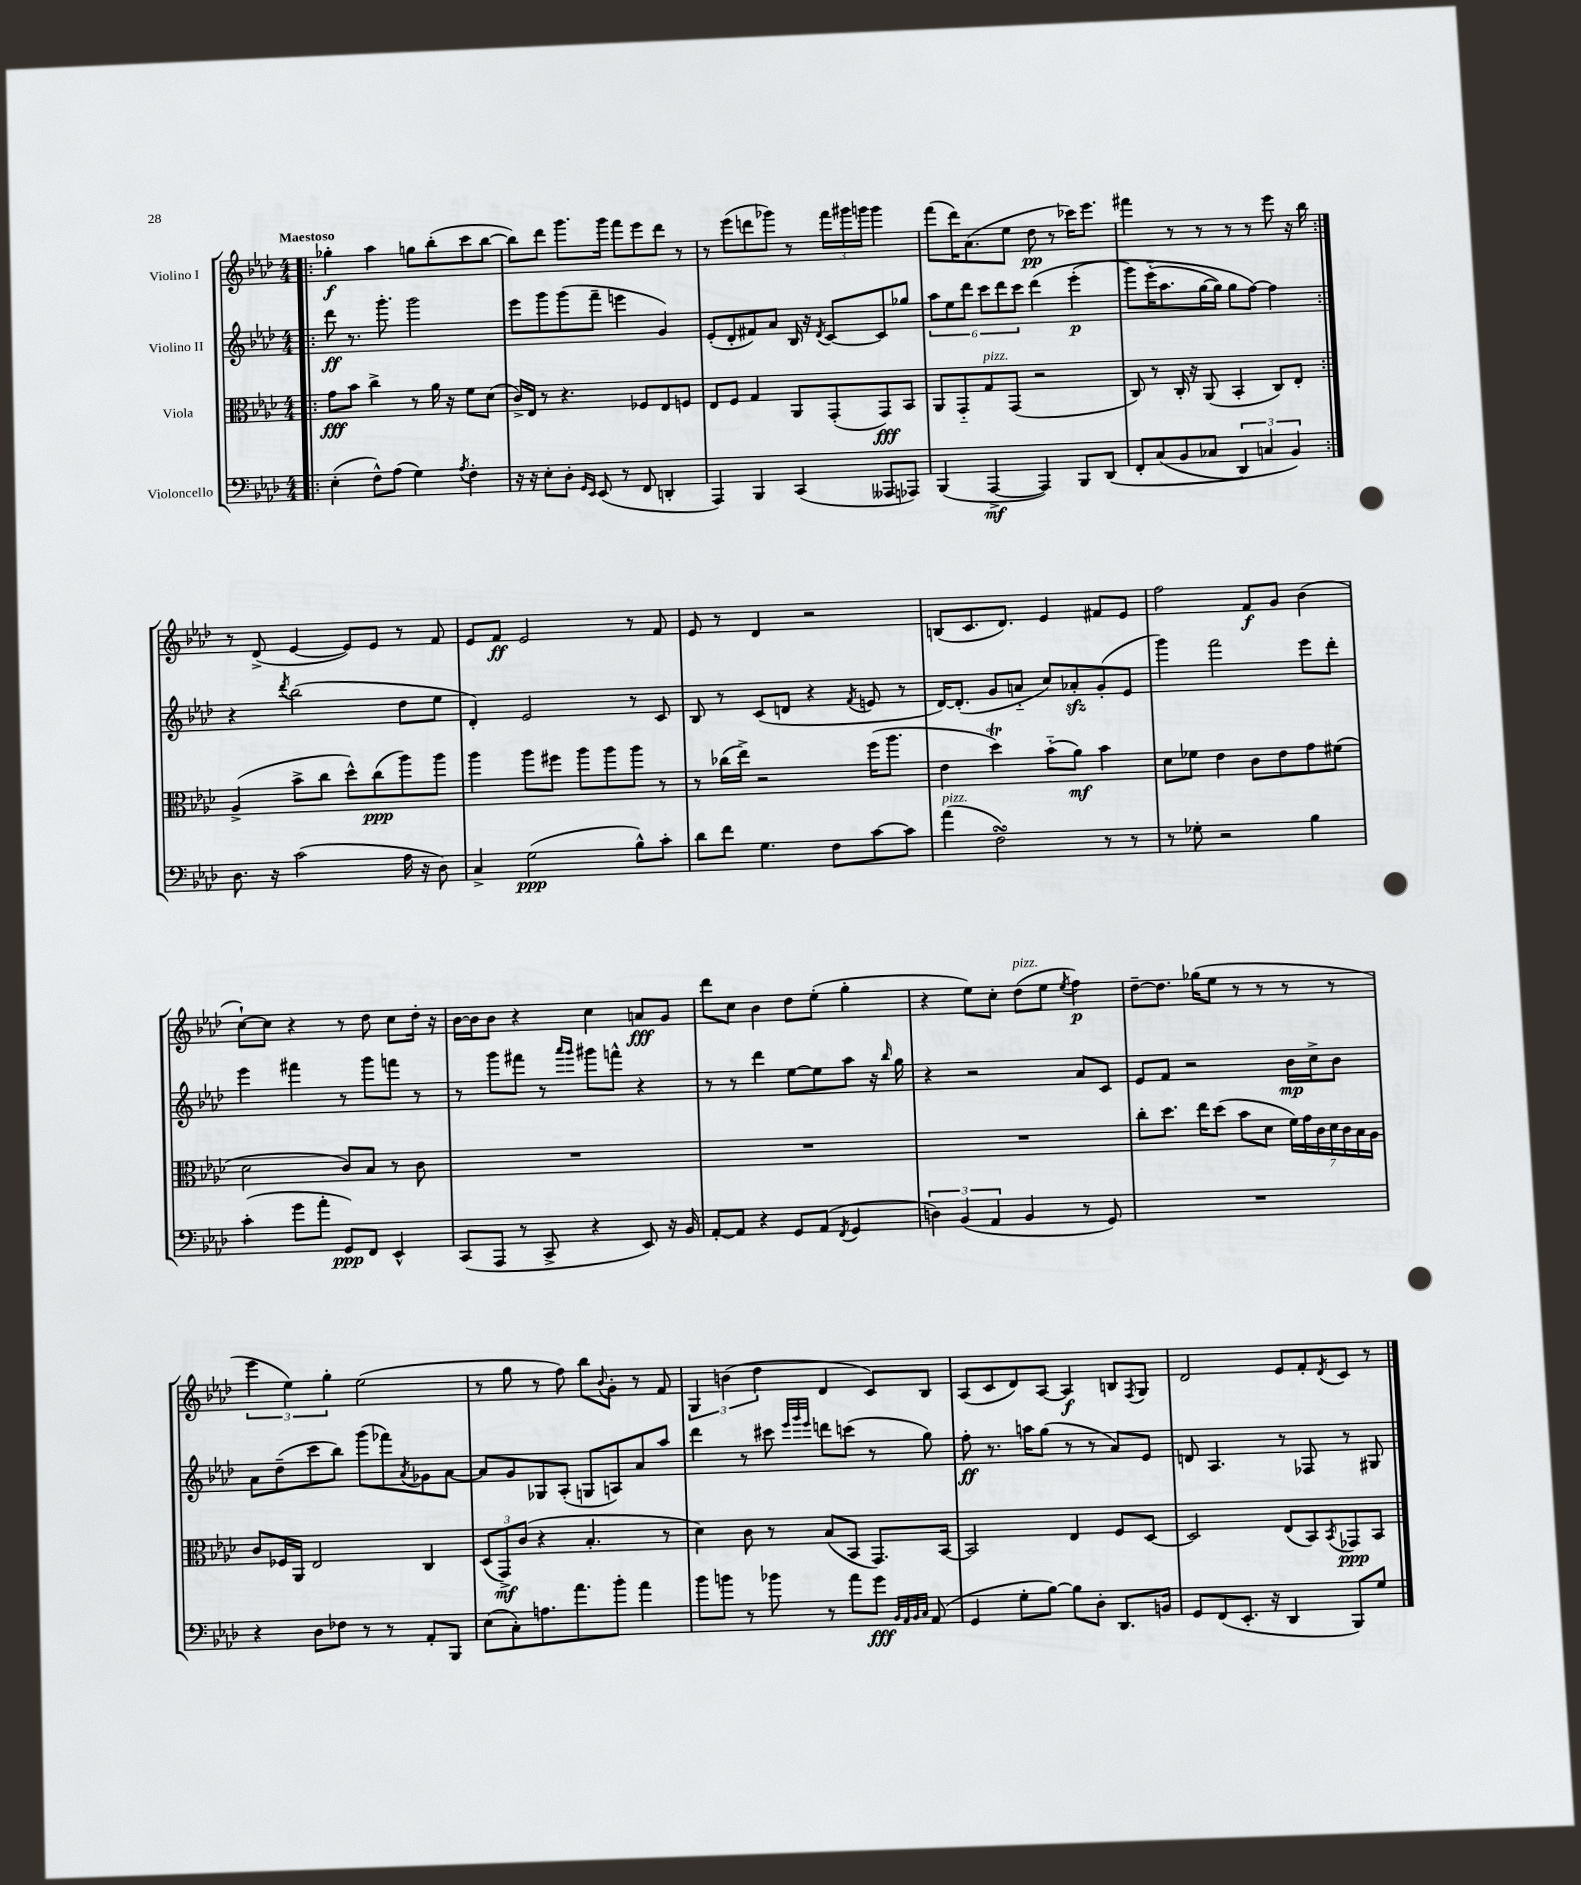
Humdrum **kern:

**kern	**dynam	**kern	**dynam	**kern	**dynam	**kern	**dynam
*part4	*part4	*part3	*part3	*part2	*part2	*part1	*part1
*staff4	*staff4	*staff3	*staff3	*staff2	*staff2	*staff1	*staff1
*I"Violoncello	*	*I"Viola	*	*I"Violino II	*	*I"Violino I	*
*clefF4	*	*clefC3	*	*clefG2	*	*clefG2	*
*k[b-e-a-d-]	*	*k[b-e-a-d-]	*	*k[b-e-a-d-]	*	*k[b-e-a-d-]	*
*M4/4	*	*M4/4	*	*M4/4	*	*M4/4	*
=1!|:	=1!|:	=1!|:	=1!|:	=1!|:	=1!|:	=1!|:	=1!|:
!	!	!	!	!	!	!LO:TX:a:B:t=Maestoso	!
(4E-'\	.	8g\L	fff	8ddd-\	ff	4gg-X'\	f
.	.	8b-\J	.	8.r	.	.	.
8F^^\L)	.	4cc^\	.	.	.	4aa-\	.
.	.	.	.	8.ggg'\	.	.	.
(8A-\J	.	.	.	.	.	.	.
4G\)	.	8r	.	2ggg\	.	8ggn\L	.
.	.	16a-\	.	.	.	(8bb-'\	.
.	.	16r	.	.	.	.	.
8qA-/	.	.	.	.	.	.	.
4F'\	.	8f\L	.	.	.	8ccc\	.
.	.	(8d-\J	.	.	.	[8bb-\J	.
=2	=2	=2	=2	=2	=2	=2	=2
16r	.	16c^/LL)	.	8eee-\L	.	8bb-\L])	.
16r	.	16E-/JJ	.	.	.	.	.
8E-'\L	.	8r	.	8ggg\	.	8ddd-\J	.
8D-'\J	.	4.r	.	(8ggg\	.	8.ggg\L	.
16qqGG/LL	.	.	.	.	.	.	.
16qqEE-/JJ	.	.	.	.	.	.	.
(8EE-/	.	.	.	8fff~\J	.	.	.
.	.	.	.	.	.	16ggg\Jk	.
8r	.	.	.	4eeen\	.	8fff\L	.
8FF/	.	8F-X/L	.	.	.	8eee-\	.
4DDn'/	.	8E-/	.	4g/)	.	8ddd-\J	.
.	.	8Fn/J	.	.	.	8r	.
=3	=3	=3	=3	=3	=3	=3	=3
4AAA-/)	.	8E-/L	.	(8e-'/L	.	8r	.
.	.	8F/J	.	8d-'/	.	(8eee-\L	.
4BBB-/	.	4G/	.	8f#X/)	.	8dddn\	.
.	.	.	.	8a-/J	.	8ggg-X\J)	.
(4CC/	.	8AA-/L	.	16B-/	.	8r	.
.	.	.	.	16r	.	.	.
.	.	.	.	8qd-/	.	.	.
.	.	(8GG'/	.	[8c/L	.	24fff\LL	.
.	.	.	.	.	.	24ggg#X\	.
.	.	.	.	.	.	24gggn\JJ	.
8AAA--X/L	.	8GG/)	fff	8c/]	.	4ggg\	.
8AAA-X/J)	.	8BB-/J	.	8gg-X/J	.	.	.
=4	=4	=4	=4	=4	=4	=4	=4
(4BBB-/	.	8AA-/L	.	12aa-\L	.	(8fff\L	.
.	.	.	.	12ee-\	.	.	.
.	.	8GG/	.	.	.	16ddd-\K)	.
.	.	.	.	12ddd-\J	.	.	.
.	.	.	.	.	.	(8.a-\	.
!	!	!LO:TX:a:i:t=pizz.	!	!	!	!	!
[4AAA-^/	mf	8G/	.	12ccc\L	.	.	.
.	.	.	.	12ddd-\	.	.	.
.	.	(8GG/J	.	.	.	8ee-\J	.
.	.	.	.	12ccc\J	.	.	.
4AAA-/])	.	2r	.	(4ddd-\	.	8dd-\	pp
.	.	.	.	.	.	8r	.
8BBB-/L	.	.	.	(4eee-'\	p	16ccc-X\KL)	.
.	.	.	.	.	.	8.eee-\J	.
(8DD-/J	.	.	.	.	.	.	.
=5	=5	=5	=5	=5	=5	=5	=5
8FF'/L	.	8C/)	.	8ggg\L)	.	4fff#X\	.
(8C/	.	8r	.	(16eee-\K	.	.	.
.	.	.	.	8.aa-\	.	.	.
8BB-/	.	16C'/	.	.	.	8r	.
.	.	16r	.	.	.	.	.
8C-X/J	.	(8AA-/	.	[16gg\L	.	8r	.
.	.	.	.	16gg\JJ])	.	.	.
6DD-/)	.	4BB-'/	.	8gg\L	.	8r	.
.	.	.	.	[8ff\J)	.	8r	.
6Cn/	.	.	.	.	.	.	.
.	.	8C/L)	.	4ff\]	.	8eee-\	.
6BB-/)	.	.	.	.	.	.	.
.	.	8E-'/J	.	.	.	16r	.
.	.	.	.	.	.	16bb-\	.
!!LO:LB:g=z
=6:|!	=6:|!	=6:|!	=6:|!	=6:|!	=6:|!	=6:|!	=6:|!
8.D-\	.	(4A-^/	.	4r	.	8r	.
.	.	.	.	.	.	(8d-^/	.
16r	.	.	.	.	.	.	.
.	.	.	.	8qddd-/	.	.	.
(2c\	.	8b-^\L	.	(2bb-\	.	[4e-/	.
.	.	8cc\J	.	.	.	.	.
.	.	8dd-^^\L)	.	.	.	8e-/L])	.
.	.	(8cc\	ppp	.	.	8e-/J	.
16A-\	.	8aa-\)	.	8dd-\L	.	8r	.
16r	.	.	.	.	.	.	.
8D-\)	.	8aa-\J	.	8ee-\J	.	8f/	.
=7	=7	=7	=7	=7	=7	=7	=7
4C^/	.	4aa-\	.	4d-'/)	.	8e-/L	.
.	.	.	.	.	.	8f/J	ff
(2G\	ppp	8aa-\L	.	2e-/	.	2e-/	.
.	.	8ff#X\J	.	.	.	.	.
.	.	8aa-\L	.	.	.	.	.
.	.	8aa-\	.	.	.	.	.
8B-^^\L)	.	8aa-\J	.	8r	.	8r	.
8c'\J	.	8r	.	8c/	.	8f/	.
=8	=8	=8	=8	=8	=8	=8	=8
8d-\L	.	8r	.	8B-/	.	8e-/	.
8f\J	.	(16cc-X\LL	.	8r	.	8r	.
.	.	16ee-^\JJ)	.	.	.	.	.
4.G\	.	2r	.	(8c/L	.	4d-/	.
.	.	.	.	8dn/J	.	.	.
.	.	.	.	4r	.	2r	.
8F\L	.	.	.	.	.	.	.
.	.	.	.	8qf/	.	.	.
[8c\	.	(16ff\KL	.	8en/	.	.	.
.	.	8.aa-\J	.	.	.	.	.
8c\J]	.	.	.	8r	.	.	.
=9	=9	=9	=9	=9	=9	=9	=9
!LO:TX:a:i:t=pizz.	!	!	!	!	!	!	!
(4a-\	.	4e-\	.	[16d-/KL)	.	(8Bn/L	.
.	.	.	.	(8.d-'/J]	.	.	.
.	.	.	.	.	.	8.c/	.
2FsSSS\)	.	4dd-T\)	.	8g/L	.	.	.
.	.	.	.	.	.	8.d-/J)	.
.	.	.	.	8an/J	.	.	.
.	.	(8b-\L	.	8cc/L)	.	4e-/	.
.	.	8a-\J)	mf	8a-Xzz'/	.	.	.
8r	.	4b-\	.	(8g'/	.	8f#X/L	.
8r	.	.	.	8e-/J	.	8e-/J	.
=10	=10	=10	=10	=10	=10	=10	=10
8r	.	8d-\L	.	4ggg\)	.	2ff\	.
8G-X'\	.	8f-X\J	.	.	.	.	.
2r	.	4e-\	.	2fff\	.	.	.
.	.	8c\L	.	.	.	8f/L	f
.	.	8e-\	.	.	.	8g/J	.
4B-\	.	8g\	.	8eee-\L	.	(4b-\	.
.	.	(8f#X\J	.	8ddd-'\J	.	.	.
!!LO:LB:g=z
=11	=11	=11	=11	=11	=11	=11	=11
(4c'\	.	2d-\	.	4eee-\	.	[8cc`\L)	.
.	.	.	.	.	.	8cc\J]	.
8g\L	.	.	.	4fff#X\	.	4r	.
8a-'\J	.	.	.	.	.	.	.
8GG/L)	ppp	8c/L)	.	8r	.	8r	.
8FF/J	.	8B-/J	.	8ggg\L	.	8dd-\	.
4EE-^^/	.	8r	.	8fffn\J	.	8cc\L	.
.	.	8c\	.	8r	.	16dd-'\Jk	.
.	.	.	.	.	.	16r	.
=12	=12	=12	=12	=12	=12	=12	=12
(8CC/L	.	1r	.	8r	.	[16b-\LL	.
.	.	.	.	.	.	16b-\J]	.
8AAA-/J	.	.	.	8ggg\L	.	8b-\J	.
8r	.	.	.	8fff#X\J	.	4r	.
8CC^/	.	.	.	8r	.	.	.
.	.	.	.	16qqaaa-/LL	.	.	.
.	.	.	.	16qqggg/JJ	.	.	.
4r	.	.	.	8ggg#X\L	.	4cc\	.
.	.	.	.	8fffn^^\J	.	.	.
8EE-/)	.	.	.	4r	.	8an/L	fff
16r	.	.	.	.	.	8g/J	.
16BB-/	.	.	.	.	.	.	.
=13	=13	=13	=13	=13	=13	=13	=13
[8AA-'/L	.	1r	.	8r	.	8ddd-\L	.
8AA-/J]	.	.	.	8r	.	8cc\J	.
4r	.	.	.	4ddd-\	.	4b-\	.
8GG/L	.	.	.	[8ee-\L	.	8dd-\L	.
(8AA-/J	.	.	.	8ee-\]	.	(8ee-'\J	.
8qFF/	.	.	.	.	.	.	.
4GG/	.	.	.	8aa-\J	.	4gg'\	.
.	.	.	.	16r	.	.	.
.	.	.	.	16qqbb-/	.	.	.
.	.	.	.	16gg\	.	.	.
=14	=14	=14	=14	=14	=14	=14	=14
6Dn\)	.	1r	.	4r	.	4r	.
(6BB-/	.	.	.	.	.	.	.
.	.	.	.	2r	.	8ee-\L)	.
6AA-/	.	.	.	.	.	.	.
.	.	.	.	.	.	8cc'\J	.
!	!	!	!	!	!	!LO:TX:a:i:t=pizz.	!
4BB-/	.	.	.	.	.	(8dd-\L	.
.	.	.	.	.	.	8ee-\J	.
.	.	.	.	.	.	8qee-/	.
8r	.	.	.	8a-/L	.	4ff\)	p
8GG/)	.	.	.	8c/J	.	.	.
=15	=15	=15	=15	=15	=15	=15	=15
1r	.	8cc'\L	.	8e-/L	.	[8dd-~\L	.
.	.	8.dd-\J	.	8f/J	.	8.dd-\J]	.
.	.	.	.	2r	.	.	.
.	.	16ee-\KL	.	.	.	(16gg-X\KL	.
.	.	(8dd-\J	.	.	.	8ee-\J	.
.	.	8b-\L	.	.	.	8r	.
.	.	8d-\J	.	.	.	8r	.
.	.	28f\LL)	.	16b-\LL	mp	8r	.
.	.	28g\	.	.	.	.	.
.	.	.	.	16cc^\J	.	.	.
.	.	28c\	.	.	.	.	.
.	.	28d-\	.	.	.	.	.
.	.	.	.	8b-\J	.	8r	.
.	.	28c\	.	.	.	.	.
.	.	28B-\	.	.	.	.	.
.	.	28A-\JJ	.	.	.	.	.
!!LO:LB:g=z
=16	=16	=16	=16	=16	=16	=16	=16
4r	.	8c/L	.	8a-\L	.	6eee-\	.
.	.	16F-X/L	.	(8dd-~\	.	.	.
.	.	.	.	.	.	6ee-\)	.
.	.	16AA-/JJ	.	.	.	.	.
8D-\L	.	2E-/	.	8ccc\	.	.	.
.	.	.	.	.	.	6gg'\	.
8F-X\J	.	.	.	8bb-\J)	.	.	.
8r	.	.	.	(8ggg\L	.	(2ee-\	.
8r	.	.	.	8fff-X\)	.	.	.
.	.	.	.	8qa-/	.	.	.
8AA-'/L	.	4C/	.	8g-X\	.	.	.
8BBB-/J	.	.	.	[8a-\J	.	.	.
=17	=17	=17	=17	=17	=17	=17	=17
(8E-\L	.	(12D-/L	.	8a-/L]	.	8r	.
.	.	12GG^/)	mf	.	.	.	.
8C'\)	.	.	.	8g/	.	8gg\	.
.	.	(12c/J	.	.	.	.	.
8.An\	.	4r	.	8G-X/	.	8r	.
.	.	.	.	(8A-'/J	.	8ff\)	.
8.a-\	.	.	.	.	.	.	.
.	.	4.B-'/	.	8Gn/L	.	8bb-\L	.
.	.	.	.	.	.	8qqb-/	.
8b-'\J	.	.	.	8An/)	.	8g'\J	.
4a-\	.	.	.	8a-/	.	8r	.
.	.	8r	.	8aa-/J	.	8f/	.
=18	=18	=18	=18	=18	=18	=18	=18
8b-\L	.	4d-\)	.	4ddd-\	.	6G/	.
8bn\J	.	.	.	.	.	.	.
.	.	.	.	.	.	(6bn\	.
8r	.	8c\	.	8r	.	.	.
.	.	.	.	.	.	6dd-\	.
8b-X\	.	8r	.	8ccc#X\	.	.	.
.	.	.	.	32qqeee-/LLL	.	.	.
.	.	.	.	32qqggg/	.	.	.
.	.	.	.	32qqeee-/JJJ	.	.	.
8r	.	(8B-/L	.	8dddn\L	.	4d-/	.
8a-\L	.	8BB-/J	.	(8cccn\J	.	.	.
8g\J	fff	8.GG/L)	.	8r	.	8c/L)	.
32qqBB-/LLL	.	.	.	.	.	.	.
32qqAA-/	.	.	.	.	.	.	.
32qqBB-/	.	.	.	.	.	.	.
32qqC/JJJ	.	.	.	.	.	.	.
(8AA-/	.	.	.	8gg\)	.	8B-/J	.
.	.	[16BB-/Jk	.	.	.	.	.
=19	=19	=19	=19	=19	=19	=19	=19
4GG/	.	2BB-/]	.	8ff'\	ff	(8A-/L	.
.	.	.	.	8.r	.	8c/	.
8G'\L	.	.	.	.	.	8d-/)	.
.	.	.	.	16aan\KL	.	.	.
[8B-\J)	.	.	.	(8gg\J	.	[8A-/J	.
8B-\L]	.	4E-/	.	8r	.	4A-/]	f
8D-'\J	.	.	.	8r	.	.	.
8.DD-/L	.	8F/L	.	8a-/L)	.	8Bn/L	.
.	.	.	.	.	.	8qF/	.
.	.	[8D-/J	.	8e-/J	.	8G/J	.
16BBn/Jk	.	.	.	.	.	.	.
=20	=20	=20	=20	=20	=20	=20	=20
8GG/L	.	2D-/]	.	8dn/	.	2d-/	.
(8FF/	.	.	.	4.A-/	.	.	.
8.EE-'/J	.	.	.	.	.	.	.
16r	.	.	.	.	.	.	.
4DD-/	.	(8E-/L	.	8r	.	8e-/L	.
.	.	8BB-/)	.	8F-X/	.	8f'/	.
.	.	8qBB-/	.	.	.	8qd-/	.
8BBB-/L)	.	8GG-X/	ppp	8r	.	8c/J	.
8G/J	.	8BB-/J	.	8G#X/	.	8r	.
==	==	==	==	==	==	==	==
*-	*-	*-	*-	*-	*-	*-	*-
